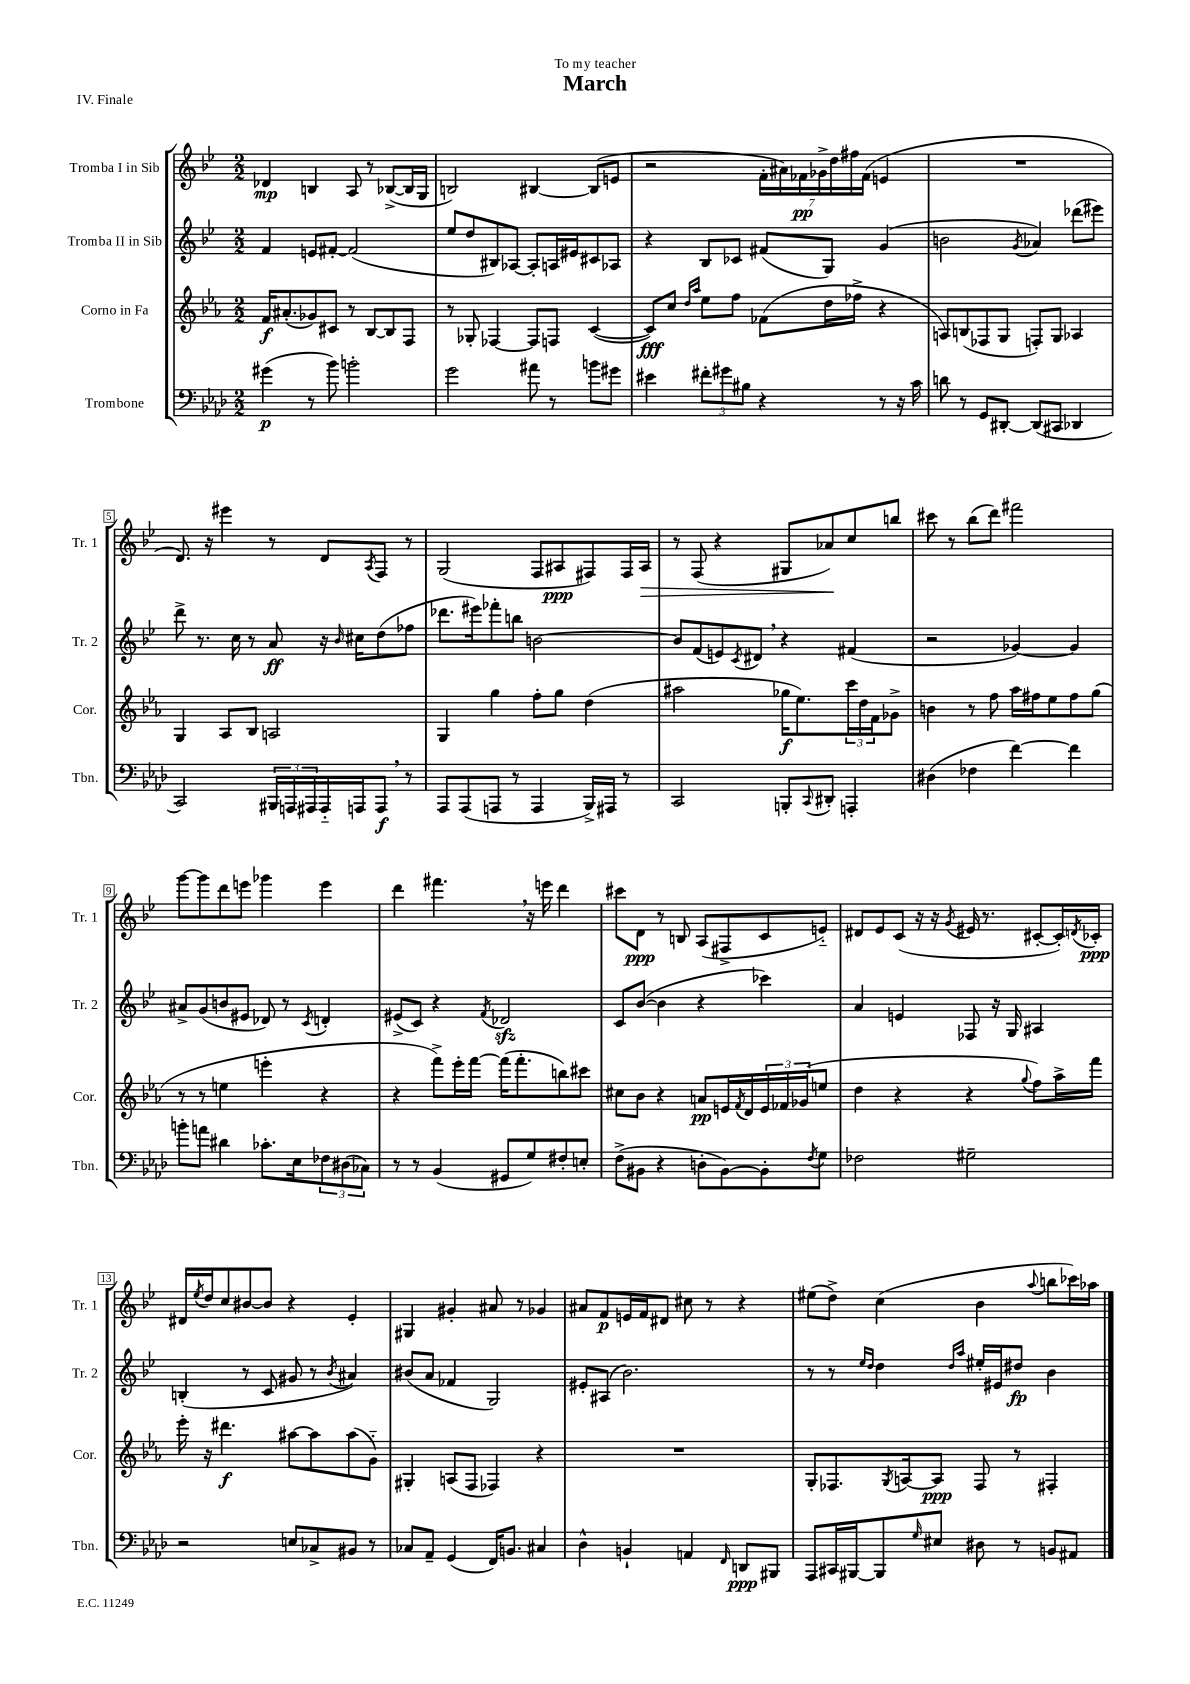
\header { title = "March" dedication = "To my teacher" piece = "IV. Finale" }
<<
\new StaffGroup <<
\new Staff = "s0" \with { instrumentName = "Tromba I in Sib" shortInstrumentName = "Tr. 1" } {
    \clef treble \key bes \major \numericTimeSignature \time 2/2
    des'4\mp b4 a8 r8 bes8~->( bes16 g16 |
    b2) bis4~ bis8( e'8 |
    r2 \tuplet 7/4 { f'16-. ais'16) fes'16\pp ges'16-> d''16 fis''16 fes'16( } e'4 |
    R1 |
    d'8.) r16 eis'''4 r8 d'8 \acciaccatura { a8 } f8 r8 |
    g2( f8 ais8\ppp fis8) fis16 ais16\> |
    r8 f8( r4 gis8 aes'8\!) c''8 b''8 |
    cis'''8 r8 bes''8( d'''8) fis'''2 |
    g'''8~ g'''8 d'''8 e'''8 ges'''4 e'''4 |
    d'''4 fis'''4. \breathe r16 e'''16 d'''4 |
    cis'''8 d'8\ppp r8 b8 a8( fis8-> c'8 e'8-_) |
    dis'8 ees'8 c'8( r16 r16 \acciaccatura { g'8 } eis'16 r8. cis'8~-. cis'16-.) \acciaccatura { d'8 } ces'16-.\ppp |
    dis'16 \acciaccatura { ees''8 } d''16 c''8 bis'8~ bis'8 r4 ees'4-. |
    gis4 gis'4-. ais'8 r8 ges'4 |
    ais'8 f'8\p e'16 f'16 dis'8 cis''8 r8 r4 |
    eis''8( d''8->) c''4( bes'4 \appoggiatura { a''8 } b''8 ces'''16) aes''16 \bar "|." |
}
\new Staff = "s1" \with { instrumentName = "Tromba II in Sib" shortInstrumentName = "Tr. 2" } {
    \clef treble \key bes \major \numericTimeSignature \time 2/2
    f'4 e'8 fis'8~-. fis'2( |
    ees''8 d''8 bis8) aes8~ aes8-. a16 eis'16 cis'8 aes8 |
    r4 bes8 ces'8 fis'8( g8) g'4( |
    b'2 \acciaccatura { g'8 } aes'4) des'''8( eis'''8) |
    d'''8-> r8. c''16 r8 a'8\ff r16 \grace { bes'16 } cis''16 d''8( fes''8 |
    des'''8. eis'''16) fes'''8-. b''8 b'2~ |
    b'8 f'8( e'8) \acciaccatura { c'8 } dis'8 \breathe r4 fis'4( |
    r2 ges'4~) ges'4 |
    ais'8-> g'8( b'8 eis'8 des'8) r8 \acciaccatura { c'8 } d'4-. |
    eis'8->( c'8) r4 \acciaccatura { f'8 } des'2\sfz |
    c'8 bes'8~( bes'4 r4 ces'''4) |
    a'4 e'4 fes8 r16 g16 ais4 |
    b4-.( r8 c'8 gis'8 r8 \acciaccatura { bes'8 } ais'4) |
    bis'8( a'8 fes'4 g2) |
    eis'8-. ais8( bes'2.) |
    r8 r8 \grace { ees''16 d''16 } d''4 \grace { d''16 a''16 } eis''16-. eis'16 dis''8\fp bes'4 \bar "|." |
}
\new Staff = "s2" \with { instrumentName = "Corno in Fa" shortInstrumentName = "Cor." } {
    \clef treble \key ees \major \numericTimeSignature \time 2/2
    f'16\f ais'8.-.( ges'8) cis'8 r8 bes8~ bes8 f8 |
    r8 ges8-. fes4~ fes8 f8 c'4~( |
    c'8\fff) c''8 \grace { d''16 aes''16 } ees''8 f''8 fes'8( d''16 fes''16-> r4 |
    a8) b8( fes8 g8 f8-.) g8 aes4 |
    g4 aes8 bes8 a2 |
    g4 g''4 f''8-. g''8 d''4( |
    ais''2 ges''16\f ees''8.) \tuplet 3/2 { c'''16 d''16 f'16 } ges'8-> |
    b'4 r8 f''8 aes''16 fis''16 ees''8 fis''8 g''8( |
    r8 r8 e''4 e'''4-. r4 |
    r4 f'''8->) ees'''16-. f'''16~ f'''16( f'''8.-. b''8) cis'''8 |
    cis''8 bes'8 r4 a'8\pp e'16 \acciaccatura { f'8 } d'16 \tuplet 3/2 { e'16 fes'16 ges'16( } e''8 |
    d''4 r4 r4 \appoggiatura { g''8 } f''8) aes''16-> f'''16 |
    ees'''16-. r16 dis'''4.\f ais''8~ ais''8 ais''8( g'8-_) |
    gis4-. a8( f8 fes4) r4 |
    R1 |
    g8-. fes8. \acciaccatura { g8 } a16~ a8\ppp fes8 r8 fis4-. \bar "|." |
}
\new Staff = "s3" \with { instrumentName = "Trombone" shortInstrumentName = "Tbn." } {
    \clef bass \key aes \major \numericTimeSignature \time 2/2
    gis'4\p( r8 bes'8) b'2-. |
    g'2 ais'8 r8 b'8 gis'8 |
    eis'4 \tuplet 3/2 { fis'8-. gis'8 bis8 } r4 r8 r16 c'16 |
    d'8 r8 g,8 dis,8~-. dis,8( cis,8 des,4 |
    c,2) \tuplet 3/2 { bis,,16 a,,16 ais,,16 } ais,,16-_ a,,16 a,,8\f \breathe r8 |
    aes,,8 aes,,8( a,,8 r8 a,,4 bes,,16->) ais,,16 r8 |
    c,2 b,,8-. \appoggiatura { c,8 } dis,8-. a,,4-. |
    dis4( fes4 f'4~) f'4 |
    b'8-. a'8 dis'4 ces'8.-. ees16 \tuplet 3/2 { fes8 dis8( ces8) } |
    r8 r8 bes,4( gis,8 g8) fis8-. e8-. |
    f8->( bis,8 r4 d8-. bis,8~) bis,8-. \acciaccatura { f8 } g8 |
    fes2 gis2-- |
    r2 e8 ces8-> bis,8 r8 |
    ces8 aes,8-- g,4( f,16) b,8. cis4 |
    des4-^ b,4-! a,4 \grace { f,16 } d,8\ppp bis,,8 |
    aes,,8 cis,16 bis,,16~ bis,,8 \grace { g16 } eis8 dis8 r8 b,8 ais,8 \bar "|." |
}
>>
>>
\layout { \context { \Score \override BarNumber.stencil = #(make-stencil-boxer 0.1 0.3 ly:text-interface::print) } }
